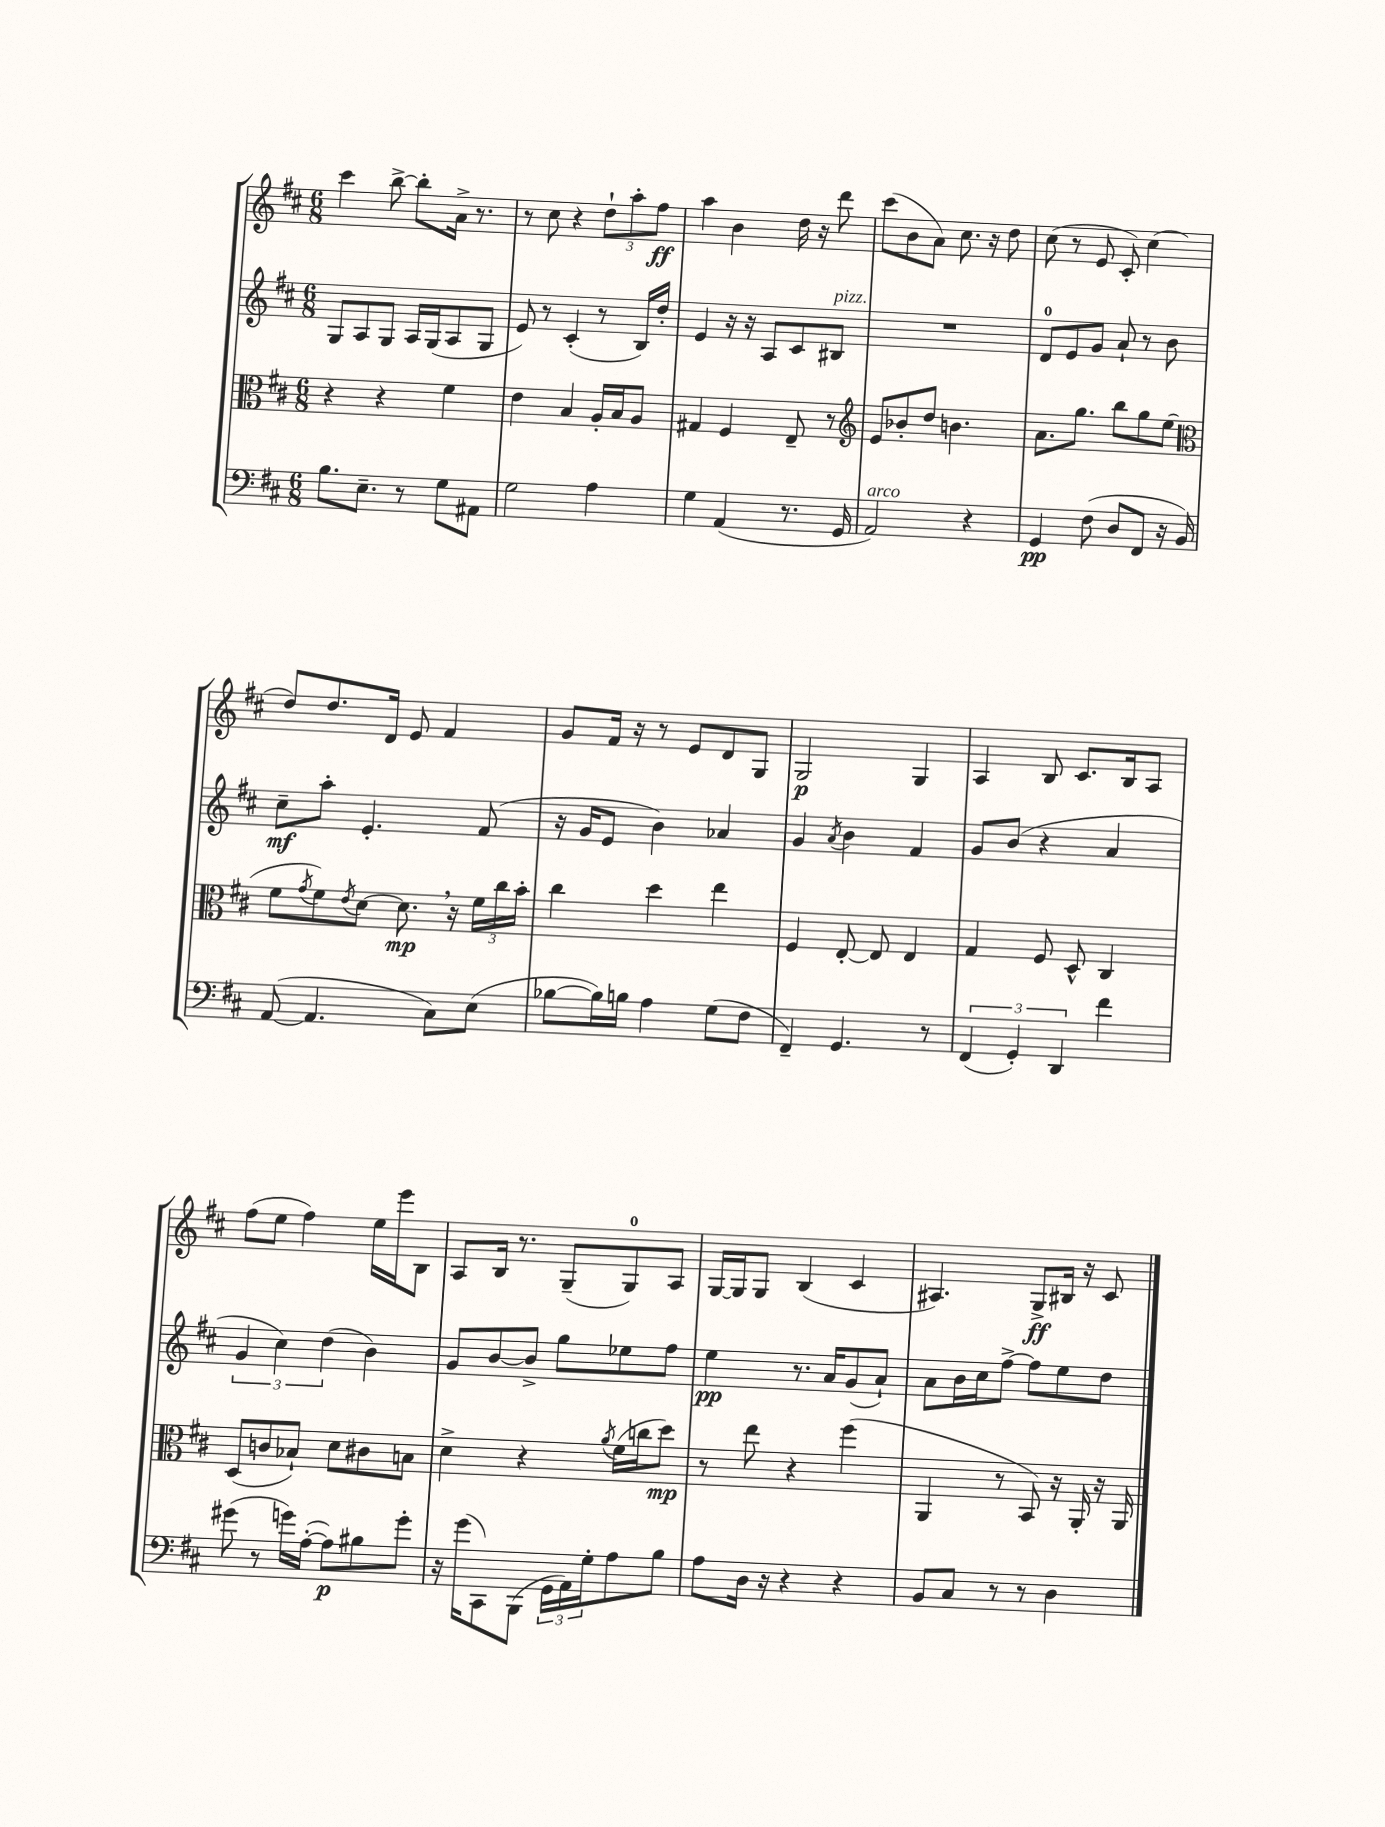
<<
\new StaffGroup <<
\new Staff = "s0" {
    \clef treble \key d \major \numericTimeSignature \time 6/8
    cis'''4 b''8~-> b''8-. a'16-> r8. |
    r8 cis''8 r4 \tuplet 3/2 { d''8-! a''8-. fis''8\ff } |
    a''4 b'4 d''16 r16 d'''8 |
    cis'''8( b'8 a'8) cis''8. r16 d''8 |
    cis''8( r8 e'8 cis'8-.) cis''4( |
    d''8) d''8. d'16 e'8 fis'4 |
    g'8 fis'16 r16 r8 e'8 d'8 g8 |
    g2\p g4 |
    a4 b8 cis'8. b16 a8 |
    fis''8( e''8 fis''4) e''16 e'''16 b8 |
    a8 b16 r8. g8--( g8-0) a8 |
    g16~ g16 g8 b4( cis'4 |
    ais4.) g8->\ff bis16 r16 cis'8 \bar "|." |
}
\new Staff = "s1" {
    \clef treble \key d \major \numericTimeSignature \time 6/8
    g8 a8 g8 a16 g16( a8 g8 |
    e'8) r8 cis'4-.( r8 b16) d''16-. |
    e'4 r16 r16 a8 cis'8 bis8^\markup { \italic "pizz." } |
    R2. |
    d'8-0 e'8 g'8 a'8-! r8 b'8 |
    cis''8--\mf a''8-. e'4.-. fis'8( |
    r16 g'16 e'8 b'4) aes'4 |
    g'4 \acciaccatura { a'8 } b'4 fis'4 |
    g'8 b'8( r4 a'4 |
    \tuplet 3/2 { g'4 cis''4) d''4( } b'4) |
    g'8 b'8~ b'8-> g''8 ees''8 fis''8 |
    e''4\pp r8. a'16 g'8( a'8-!) |
    a'8 b'16 cis''16 fis''8~-> fis''8 e''8 d''8 \bar "|." |
}
\new Staff = "s2" {
    \clef alto \key d \major \numericTimeSignature \time 6/8
    r4 r4 fis'4 |
    e'4 b4 a16-. b16 a8 |
    gis4 fis4 e8-- r8 |
    \clef treble e'8 bes'8-. d''8 b'4. |
    a'8. g''8. b''8 g''8 e''8( |
    \clef alto fis'8 \acciaccatura { g'8 } fis'8) \acciaccatura { e'8 } d'8~ d'8.\mp \breathe r16 \tuplet 3/2 { fis'16 cis''16 b'16-. } |
    cis''4 d''4 e''4 |
    fis4 e8~-. e8 e4 |
    g4 fis8 d8-^ cis4 |
    d8( c'8 bes8-!) d'8 cis'8 b8 |
    d'4-> r4 \acciaccatura { a'8 } fis'16( c''16 d''8\mp) |
    r8 e''8 r4 fis''4( |
    a,4 r8 b,8) r16 a,16-. r16 a,16 \bar "|." |
}
\new Staff = "s3" {
    \clef bass \key d \major \numericTimeSignature \time 6/8
    b8. e8.-- r8 g8 ais,8 |
    g2 a4 |
    g4 a,4( r8. g,16 |
    a,2^\markup { \italic "arco" }) r4 |
    g,4\pp fis8( d8 fis,8 r16 b,16) |
    a,8~( a,4. cis8) e8( |
    bes8~ bes16) b16 a4 g8( fis8 |
    fis,4--) g,4. r8 |
    \tuplet 3/2 { fis,4( g,4-.) d,4 } fis'4 |
    gis'8( r8 g'16) a16~-.( a8\p) bis8 g'8-. |
    r16 g'16( cis,8) b,,8( \tuplet 3/2 { g,16 a,16) g16-. } a8 b8 |
    a8 d16 r16 r4 r4 |
    b,8 cis8 r8 r8 d4 \bar "|." |
}
>>
>>
\layout { \context { \Score \remove "Bar_number_engraver" } }
